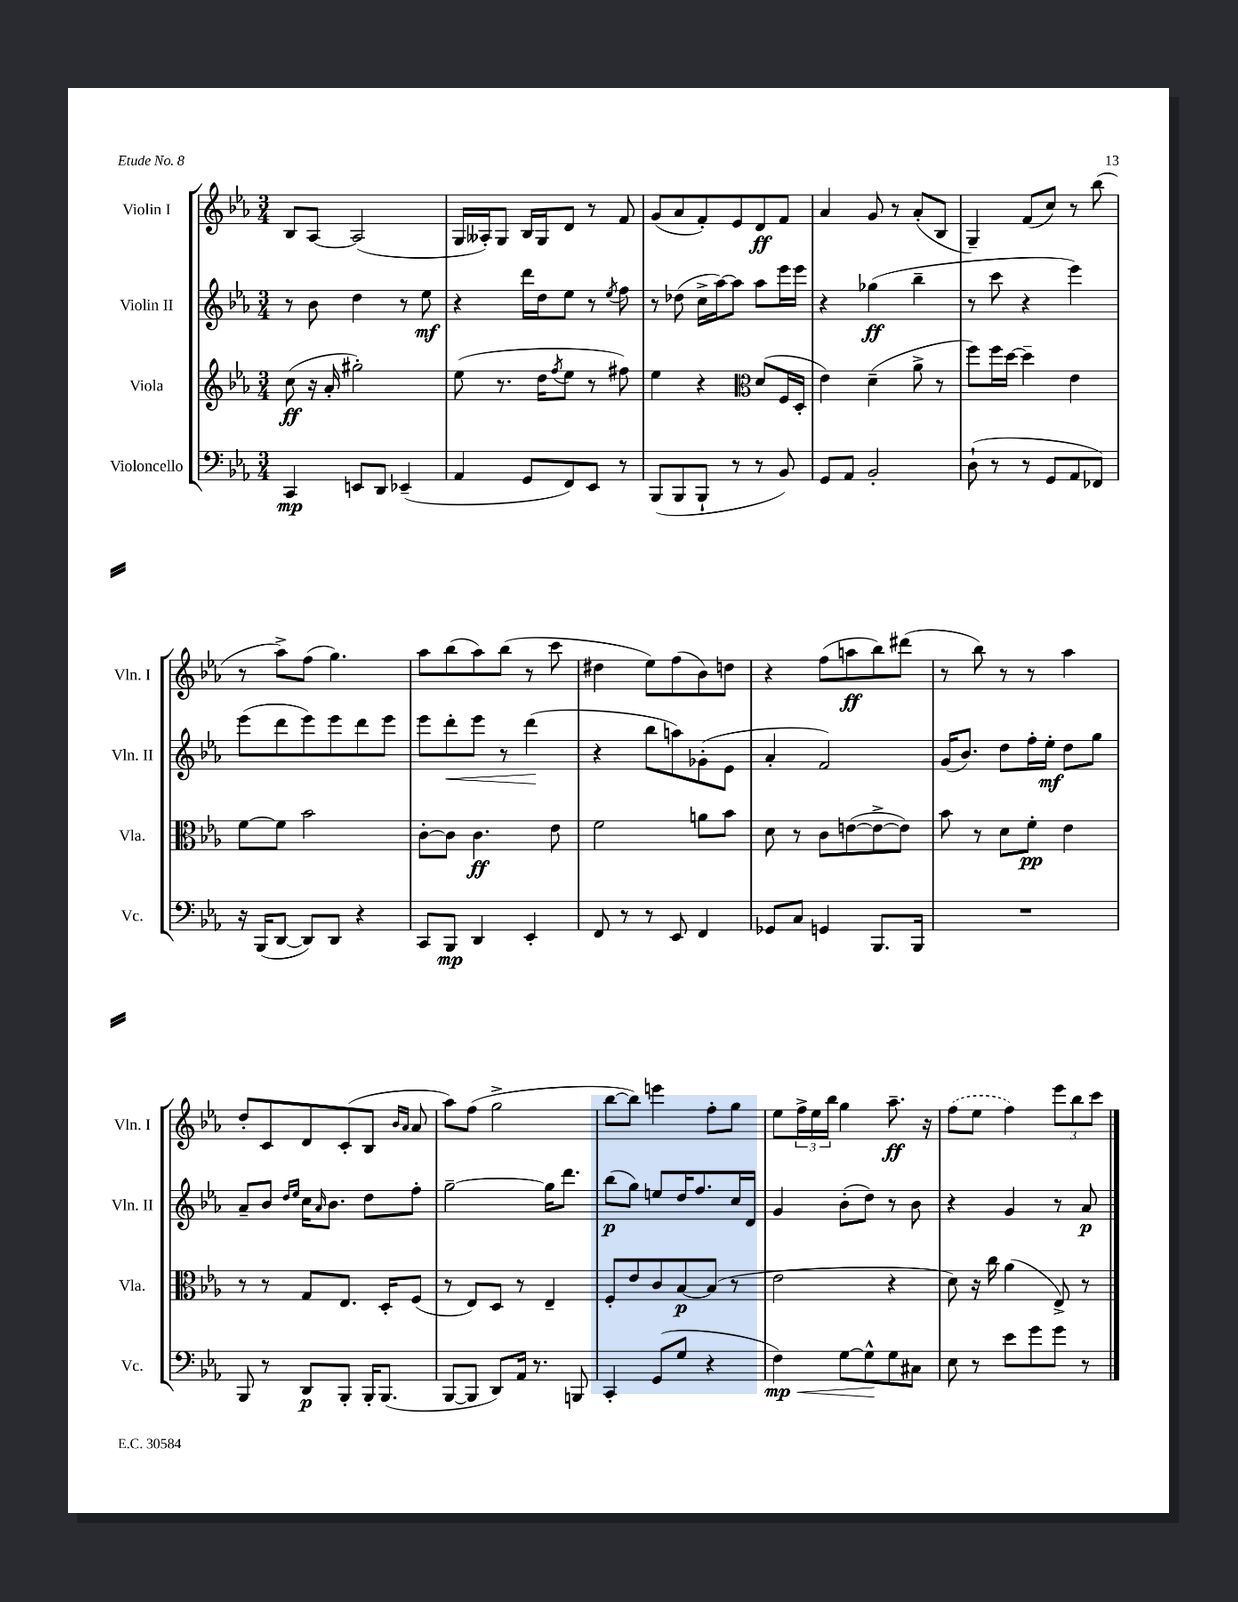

**kern	**dynam	**kern	**dynam	**kern	**dynam	**kern	**dynam
*part4	*part4	*part3	*part3	*part2	*part2	*part1	*part1
*staff4	*staff4	*staff3	*staff3	*staff2	*staff2	*staff1	*staff1
*I"Violoncello	*	*I"Viola	*	*I"Violin II	*	*I"Violin I	*
*I'Vc.	*	*I'Vla.	*	*I'Vln. II	*	*I'Vln. I	*
*clefF4	*	*clefG2	*	*clefG2	*	*clefG2	*
*k[b-e-a-]	*	*k[b-e-a-]	*	*k[b-e-a-]	*	*k[b-e-a-]	*
*M3/4	*	*M3/4	*	*M3/4	*	*M3/4	*
=87	=87	=87	=87	=87	=87	=87	=87
4CC/	mp	(8cc\	ff	8r	.	8B-/L	.
.	.	16r	.	8b-\	.	[8A-/J	.
.	.	16a-'/	.	.	.	.	.
8EEn/L	.	2gg#X'\)	.	4dd\	.	(2A-/]	.
8DD/J	.	.	.	.	.	.	.
(4EE-X~/	.	.	.	8r	.	.	.
.	.	.	.	8ee-\	mf	.	.
=88	=88	=88	=88	=88	=88	=88	=88
4AA-/	.	(8ee-\	.	4r	.	16G/LL	.
.	.	.	.	.	.	16A--X'/J)	.
.	.	8.r	.	.	.	8G/J	.
8GG/L	.	.	.	16ddd\LL	.	16B-/LL	.
.	.	16dd\KL	.	16dd\J	.	16G/J	.
.	.	8qff/	.	.	.	.	.
8FF/)	.	8ee-\J	.	8ee-\J	.	8d/J	.
8EE-/J	.	8r	.	8r	.	8r	.
.	.	.	.	8qee-/	.	.	.
8r	.	8ff#X\)	.	8ff\	.	8f/	.
=89	=89	=89	=89	=89	=89	=89	=89
(8BBB-/L	.	4ee-\	.	8r	.	(8g/L	.
8BBB-/	.	.	.	(8dd-X\	.	8a-/	.
8BBB-`/J	.	4r	.	16cc^\LL	.	8f'/)	.
.	.	.	.	[16aa-\J)	.	.	.
8r	.	.	.	8aa-\J]	.	8e-/	.
*	*	*clefC3	*	*	*	*	*
8r	.	(8d/L	.	8aa-\L	.	8d/	ff
8BB-/)	.	16F/L	.	16eee-\L	.	8f/J	.
.	.	16D'/JJ	.	16eee-\JJ	.	.	.
=90	=90	=90	=90	=90	=90	=90	=90
8GG/L	.	4e-\)	.	4r	.	4a-/	.
8AA-/J	.	.	.	.	.	.	.
2BB-'/	.	(4d~\	.	(4gg-X\	ff	8g/	.
.	.	.	.	.	.	8r	.
.	.	8a-^\	.	4bb-~\	.	(8a-'/L	.
.	.	8r	.	.	.	8B-/J	.
=91	=91	=91	=91	=91	=91	=91	=91
(8D`\	.	8ff\L)	.	8r	.	4G~/)	.
8r	.	16ff\L	.	8ccc\	.	.	.
.	.	[16dd\JJ	.	.	.	.	.
8r	.	4dd~\]	.	4r	.	(8f/L	.
8GG/L	.	.	.	.	.	8cc/J)	.
8AA-/	.	4e-\	.	4eee-\)	.	8r	.
8FF-X/J)	.	.	.	.	.	(8bb-\	.
!!LO:LB:g=z
=92	=92	=92	=92	=92	=92	=92	=92
16r	.	[8f\L	.	(8eee-\L	.	8r	.
(16BBB-/KL	.	.	.	.	.	.	.
[8DD/J	.	8f\J]	.	8ddd\	.	8aa-^\L)	.
8DD/L])	.	2b-\	.	8eee-\)	.	(8ff\J	.
8DD/J	.	.	.	8eee-\	.	4.gg\)	.
4r	.	.	.	8ddd\	.	.	.
.	.	.	.	8eee-\J	.	.	.
=93	=93	=93	=93	=93	=93	=93	=93
8CC/L	.	[8c'\L	.	8eee-\L	.	8aa-\L	.
!	!	!	!	!	!LO:HP:b	!	!
8BBB-/J	mp	8c\J]	.	8ddd'\	<	(8bb-\	.
4DD/	.	4.c\	ff	8eee-\J	.	8aa-\)	.
.	.	.	.	8r	.	(8bb-\J	.
4EE-'/	.	.	.	(4ddd\	.	8r	.
.	.	8e-\	.	.	.	8ccc\	.
.	.	.	.	.	[	.	.
=94	=94	=94	=94	=94	=94	=94	=94
8FF/	.	2f\	.	4r	.	4dd#X\	.
8r	.	.	.	.	.	.	.
8r	.	.	.	8bb-\L	.	8ee-\L)	.
8EE-/	.	.	.	8aan\)	.	(8ff\	.
4FF/	.	8an\L	.	(8g-X'\	.	8b-\)	.
.	.	8b-\J	.	8e-\J	.	8ddn\J	.
=95	=95	=95	=95	=95	=95	=95	=95
8GG-X/L	.	8d\	.	4a-'/	.	4r	.
8C/J	.	8r	.	.	.	.	.
4GGn/	.	8c\L	.	2f/)	.	(8ff\L	.
.	.	([8en\	.	.	.	8aan\	ff
8.BBB-/L	.	8e^\_	.	.	.	8bb-\)	.
.	.	8e\J])	.	.	.	(8ddd#X\J	.
16BBB-/Jk	.	.	.	.	.	.	.
=96	=96	=96	=96	=96	=96	=96	=96
2.r	.	8b-\	.	(16g/KL	.	8r	.
.	.	.	.	8.b-/J)	.	.	.
.	.	8r	.	.	.	8bb-\)	.
.	.	8d\L	.	8dd\L	.	8r	.
.	.	8f'\J	pp	16ff'\L	.	8r	.
.	.	.	.	16ee-'\JJ	mf	.	.
.	.	4e-\	.	8dd\L	.	4aa-\	.
.	.	.	.	8gg\J	.	.	.
!!LO:LB:g=z
=97	=97	=97	=97	=97	=97	=97	=97
8BBB-/	.	8r	.	8a-~/L	.	8dd'/L	.
8r	.	8r	.	8b-/J	.	8c/	.
.	.	.	.	16qqdd/LL	.	.	.
.	.	.	.	16qqee-/JJ	.	.	.
8DD/L	p	8G/L	.	16cc\KL	.	8d/	.
.	.	.	.	16qqa-/	.	.	.
.	.	.	.	8.b-\J	.	.	.
8BBB-'/J	.	8.E-/J	.	.	.	(8c'/	.
16BBB-'/KL	.	.	.	8dd\L	.	8B-/J	.
(8.BBB-/J	.	16D'/KL	.	.	.	.	.
.	.	.	.	.	.	16qqb-/LL	.
.	.	.	.	.	.	16qqa-/JJ	.
.	.	(8F/J	.	8ff'\J	.	8a-/	.
=98	=98	=98	=98	=98	=98	=98	=98
[8BBB-/L	.	8r	.	[2gg~\	.	8aa-\L)	.
8BBB-/J]	.	8E-/L)	.	.	.	(8ff\J	.
8DD/L)	.	8D/J	.	.	.	2gg^\	.
16AA-/Jk	.	8r	.	.	.	.	.
8.r	.	.	.	.	.	.	.
.	.	4E-~/	.	16gg\KL]	.	.	.
.	.	.	.	8.ddd\J	.	.	.
8BBBn/	.	.	.	.	.	.	.
=99	=99	=99	=99	=99	=99	=99	=99
4CC'/	.	8F'/L	.	(8bb-\L	p	[8bb-\L	.
.	.	8e-/	.	8gg\J)	.	8bb-\J])	.
(8GG/L	.	8c/	.	8een/L	.	4eeen\	.
8G/J	.	[8B-/	p	16dd/K	.	.	.
.	.	.	.	8.ff/	.	.	.
4r	.	(8B-/J]	.	.	.	8ff'\L	.
.	.	8r	.	16cc/L	.	8gg\J	.
.	.	.	.	16d/JJ	.	.	.
=100	=100	=100	=100	=100	=100	=100	=100
!	!LO:HP:b	!	!	!	!	!	!
4F\)	< mp	2e-\	.	4g/	.	8ee-\L	.
.	.	.	.	.	.	24ff^\L	.
.	.	.	.	.	.	24ee-\	.
.	.	.	.	.	.	24bb-\JJ	.
[8G\L	.	.	.	(8b-'\L	.	4gg\	.
8G^^\]	.	.	.	8dd\J)	.	.	.
8G\	[	4r	.	8r	.	8.aa-~\	ff
8C#X\J	.	.	.	8b-\	.	.	.
.	.	.	.	.	.	16r	.
=101	=101	=101	=101	=101	=101	=101	=101
8E-\	.	8d\)	.	4r	.	(8ff\L	.
8r	.	16r	.	.	.	8ee-\J	.
.	.	16cc\	.	.	.	.	.
8e-\L	.	(4a-\	.	4g/	.	4ff\)	.
8g\	.	.	.	.	.	.	.
8g\J	.	8E-^/)	.	8r	.	12eee-\L	.
.	.	.	.	.	.	12bb-\	.
8r	.	8r	.	8a-/	p	.	.
.	.	.	.	.	.	12ccc\J	.
==	==	==	==	==	==	==	==
*-	*-	*-	*-	*-	*-	*-	*-
